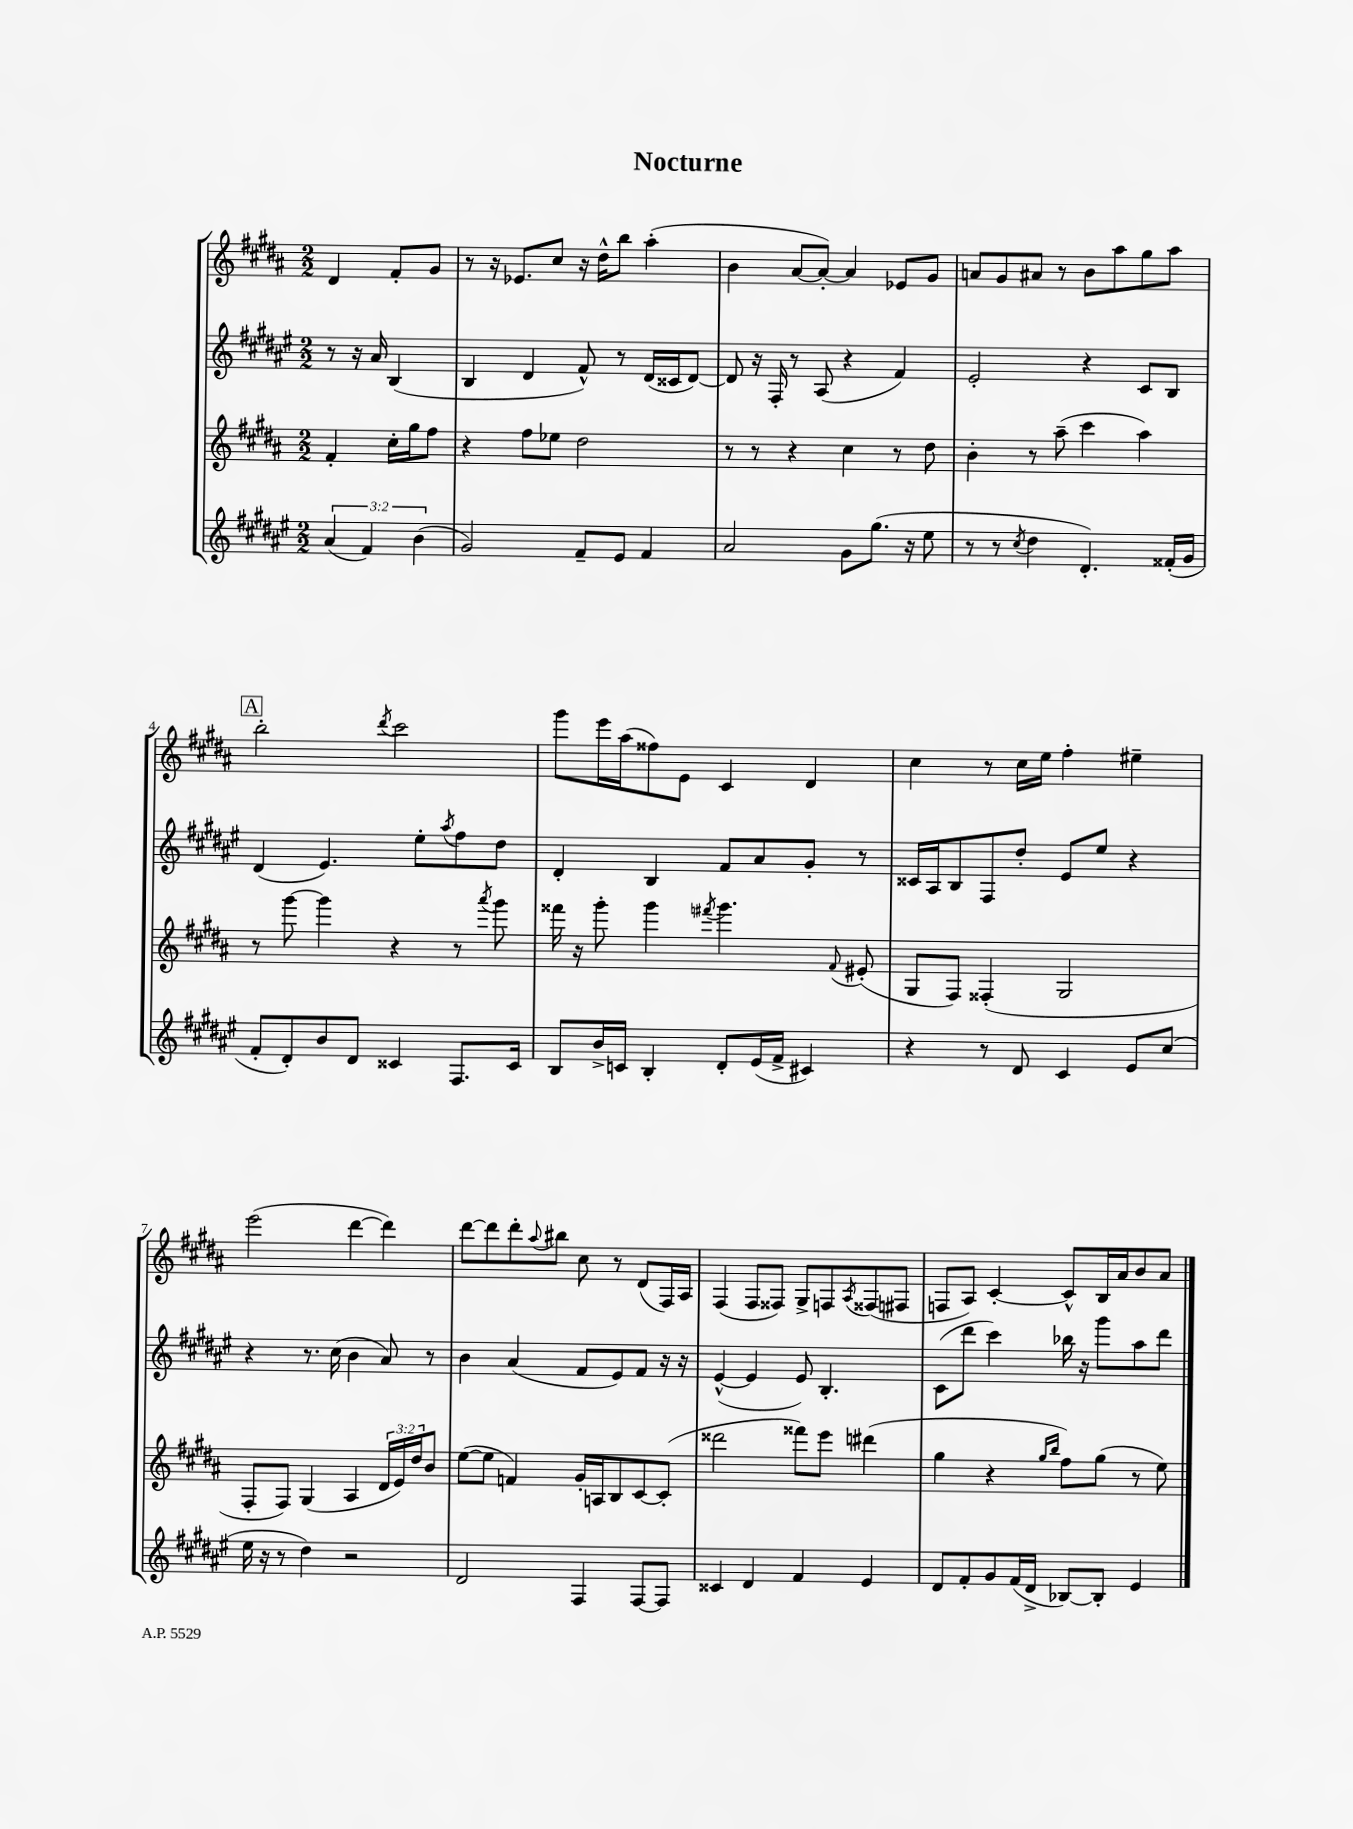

**kern	**kern	**kern	**kern
*staff4	*staff3	*staff2	*staff1
*clefG2	*clefG2	*clefG2	*clefG2
*k[f#c#g#d#a#e#]	*k[f#c#g#d#a#]	*k[f#c#g#d#a#e#]	*k[f#c#g#d#a#]
*M2/2	*M2/2	*M2/2	*M2/2
(6a#	4f#'	8r	4d#
.	.	16r	.
6f#)	.	.	.
.	.	16a#	.
.	16cc#'	(4B	8f#'
.	16gg#	.	.
(6b	.	.	.
.	8ff#	.	8g#
=	=	=	=
2g#)	4r	4B	8r
.	.	.	16r
.	.	.	8.e-
.	8ff#	4d#	.
.	8ee-	.	8cc#
8f#~	2dd#	8f#^^)	16r
.	.	.	16dd#^^
8e#	.	8r	8bb
4f#	.	(16d#	(4aa#'
.	.	16c##	.
.	.	[8d#)	.
=	=	=	=
2a#	8r	8d#]	4b
.	8r	16r	.
.	.	16F#'	.
.	4r	8r	[8a#
.	.	(8A#	8a#'_)
8g#	4cc#	4r	4a#]
(8.gg#	.	.	.
.	8r	4f#)	8e-
16r	.	.	.
8ee#	8dd#	.	8g#
=	=	=	=
8r	4b'	2e#'	8a
8r	.	.	8g#
8qcc#	.	.	.
4dd#	8r	.	8a#
.	(8aa#~	.	8r
4.d#')	4ccc#	4r	8b
.	.	.	8aa#
.	4aa#)	8c#	8gg#
(16f##'	.	8B	8aa#
16g#	.	.	.
=	=	=	=
8f#'	8r	(4d#	2bb'
8d#')	[8ggg#	.	.
8b	4ggg#]	4.e#)	.
8d#	.	.	.
.	.	.	8qddd#
4c##	4r	.	2ccc#
.	.	8ee#'	.
.	.	8qaa#	.
8.F#	8r	8ff#	.
.	8qaaa#	.	.
.	8ggg#	8dd#	.
16c##	.	.	.
=	=	=	=
8B	16fff##	4d#'	8ggg#
.	16r	.	.
16b^	8ggg#'	.	16eee
16c	.	.	(16aa#
4B'	4ggg#	4B	8ff##)
.	.	.	8e
.	8qfff#	.	.
8d#'	4.ggg#	8f#	4c#
(16e#	.	8a#	.
16f#^	.	.	.
4c#)	.	8g#'	4d#
.	8qqf#	.	.
.	(8e#'	8r	.
=	=	=	=
4r	8G#	16c##	4cc#
.	.	16A#	.
.	8F#)	8B	.
8r	(4F##'	8F#	8r
8d#	.	8dd#'	16cc#
.	.	.	16ee
4c#	2G#	8e#	4ff#'
.	.	8ee#	.
8e#	.	4r	4ee#~
(8cc#	.	.	.
=	=	=	=
16ee#	8F#'	4r	(2eee
16r	.	.	.
8r	8F#)	.	.
4dd#)	(4G#	8.r	.
.	.	(16cc#	.
2r	4A#	4b	[4ddd#
.	24d#	8a#)	4ddd#])
.	24e)	.	.
.	24dd#	.	.
.	8b	8r	.
=	=	=	=
2d#	([8ee	4b	[8ddd#
.	8ee]	.	8ddd#]
.	4f)	(4a#	8ddd#'
.	.	.	8qqaa#
.	.	.	8bb#
4F#	16g#'	8f#	8cc#
.	16A	.	.
.	8B	8e#)	8r
[8F#	[8c#	8f#	(8d#
8F#]	(8c#']	16r	16F#)
.	.	16r	16A#
=	=	=	=
4c##	2ddd##	([4e#^^	(4F#
4d#	.	4e#]	8F#
.	.	.	8F##)
4f#	8fff##)	8e#)	8G#^
.	8eee	4.B'	8F
.	.	.	8qA#
4e#	(4ddd#	.	(8F##
.	.	.	8F#
=	=	=	=
8d#	4gg#	(8c#	8F
8f#'	.	8ddd#	8A#)
8g#	4r	4ccc#)	[4c#'
(16f#	.	.	.
16d#^	.	.	.
.	16qqgg#	.	.
.	16qqbb	.	.
[8B-)	8ff#)	16bb-	8c#^^]
.	.	16r	.
8B-']	(8gg#	8ggg#	16B
.	.	.	16a#
4e#	8r	8aa#	8b
.	8ee)	8ddd#	8a#
==	==	==	==
*-	*-	*-	*-
